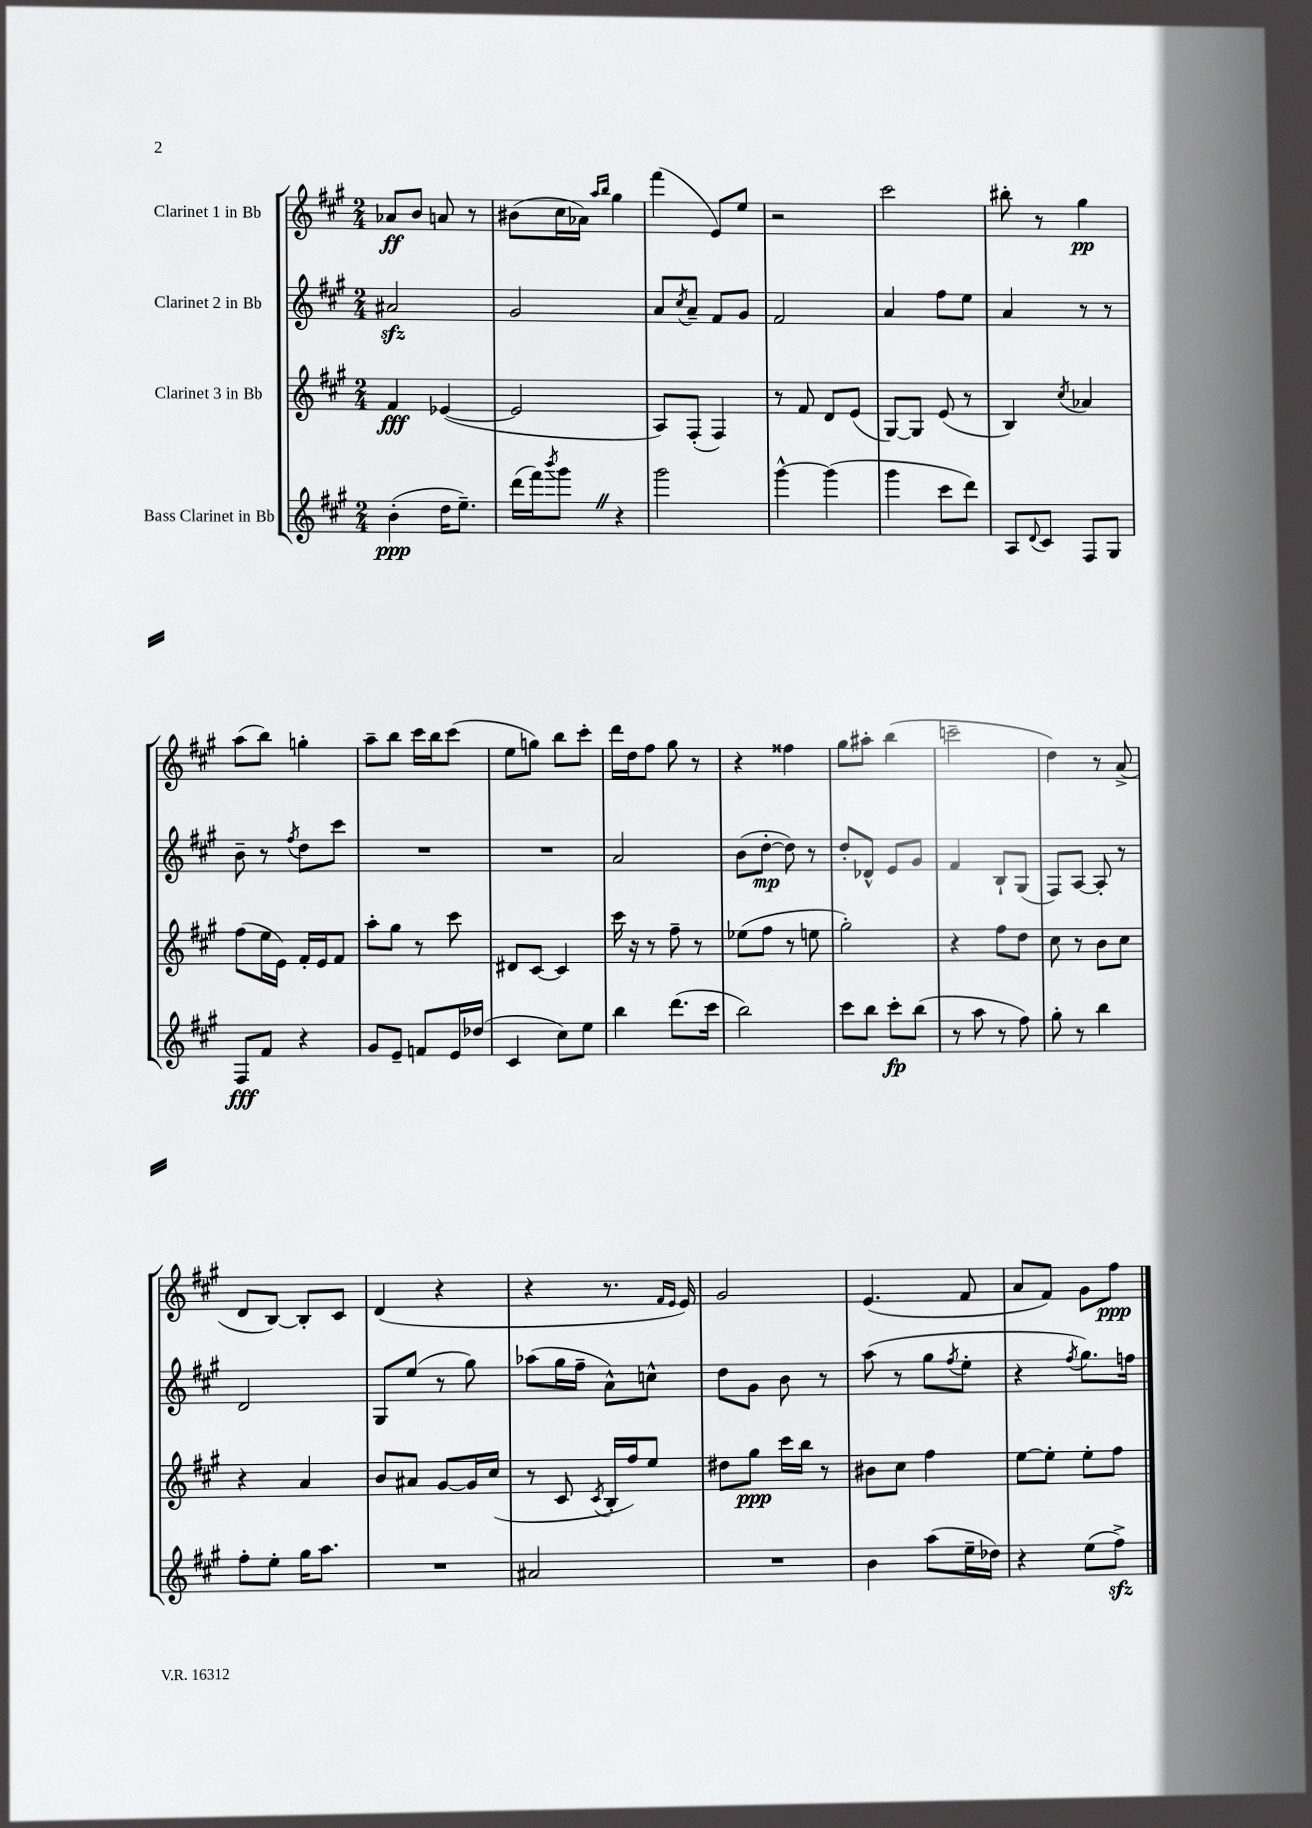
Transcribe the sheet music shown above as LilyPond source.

<<
\new StaffGroup <<
\new Staff = "s0" \with { instrumentName = "Clarinet 1 in Bb" } {
    \clef treble \key a \major \numericTimeSignature \time 2/4
    aes'8\ff b'8 a'8 r8 |
    bis'8( cis''16 aes'16) \grace { a''16 b''16 } gis''4 |
    fis'''4( e'8) e''8 |
    r2 |
    cis'''2 |
    bis''8-. r8 gis''4\pp |
    a''8( b''8) g''4-. |
    a''8-- b''8 cis'''16 b''16 cis'''8( |
    e''8 g''8) b''8 cis'''8-. |
    d'''16 d''16 fis''8 gis''8 r8 |
    r4 fisis''4 |
    gis''8 ais''8-. b''4( |
    c'''2-- |
    d''4) r8 a'8->( |
    d'8 b8~) b8-. cis'8 |
    d'4( r4 |
    r4 r8. \grace { fis'16 e'16 } e'16) |
    gis'2 |
    e'4.( fis'8 |
    a'8 fis'8) gis'8 fis''8\ppp \bar "|." |
}
\new Staff = "s1" \with { instrumentName = "Clarinet 2 in Bb" } {
    \clef treble \key a \major \numericTimeSignature \time 2/4
    ais'2\sfz |
    gis'2 |
    a'8 \acciaccatura { cis''8 } a'8-- fis'8 gis'8 |
    fis'2 |
    a'4 fis''8 e''8 |
    a'4 r8 r8 |
    b'8-- r8 \acciaccatura { fis''8 } d''8 cis'''8 |
    R2 |
    R2 |
    a'2 |
    b'8( d''8~-.\mp d''8) r8 |
    d''8-. des'8-^ e'8 gis'8 |
    fis'4 b8-! gis8( |
    fis8) a8~ a8-. r8 |
    d'2 |
    gis8 e''8( r8 gis''8) |
    aes''8( gis''16 fis''16-- a'8-^) c''8-^ |
    d''8 gis'8 b'8 r8 |
    a''8( r8 gis''8 \acciaccatura { fis''8 } e''8-. |
    r4 \acciaccatura { fis''8 } gis''8.) f''16 \bar "|." |
}
\new Staff = "s2" \with { instrumentName = "Clarinet 3 in Bb" } {
    \clef treble \key a \major \numericTimeSignature \time 2/4
    fis'4\fff ees'4~( |
    ees'2 |
    a8) fis8-.( fis4) |
    r8 fis'8 d'8 e'8( |
    gis8~) gis8 e'8( r8 |
    b4) \acciaccatura { cis''8 } aes'4 |
    fis''8( e''16 e'16) fis'16-. e'16 fis'8 |
    a''8-. gis''8 r8 cis'''8 |
    dis'8 cis'8~ cis'4 |
    cis'''16 r16 r8 fis''8-- r8 |
    ees''8( fis''8 r8 e''8 |
    gis''2-.) |
    r4 fis''8 d''8 |
    cis''8 r8 b'8 cis''8 |
    r4 a'4 |
    b'8 ais'8 gis'8~ gis'16 cis''16( |
    r8 cis'8 \acciaccatura { cis'8 } b16-. fis''16) e''8 |
    dis''8 gis''8\ppp cis'''16 b''16 r8 |
    bis'8 cis''8 fis''4 |
    e''8~ e''8-. e''8-. fis''8 \bar "|." |
}
\new Staff = "s3" \with { instrumentName = "Bass Clarinet in Bb" } {
    \clef treble \key a \major \numericTimeSignature \time 2/4
    b'4-.\ppp( d''16 e''8.--) |
    d'''16( fis'''16) \acciaccatura { b'''8 } gis'''8 \once \override BreathingSign.text = \markup { \musicglyph "scripts.caesura.straight" } \breathe r4 |
    gis'''2 |
    gis'''4~-^ gis'''4( |
    gis'''4 cis'''8 d'''8) |
    a8 \appoggiatura { d'8 } cis'8 fis8 gis8 |
    fis8\fff fis'8 r4 |
    gis'8 e'8-- f'8 e'16 des''16( |
    cis'4 cis''8) e''8 |
    b''4 d'''8.( cis'''16 |
    b''2) |
    cis'''8 b''8 cis'''8-.\fp b''8( |
    r8 a''8 r8 fis''8) |
    gis''8-. r8 b''4 |
    fis''8-. e''8-. gis''16 a''8. |
    R2 |
    ais'2 |
    R2 |
    b'4 a''8( e''16-- des''16) |
    r4 e''8( fis''8->\sfz) \bar "|." |
}
>>
>>
\layout { \context { \Score \remove "Bar_number_engraver" } }
